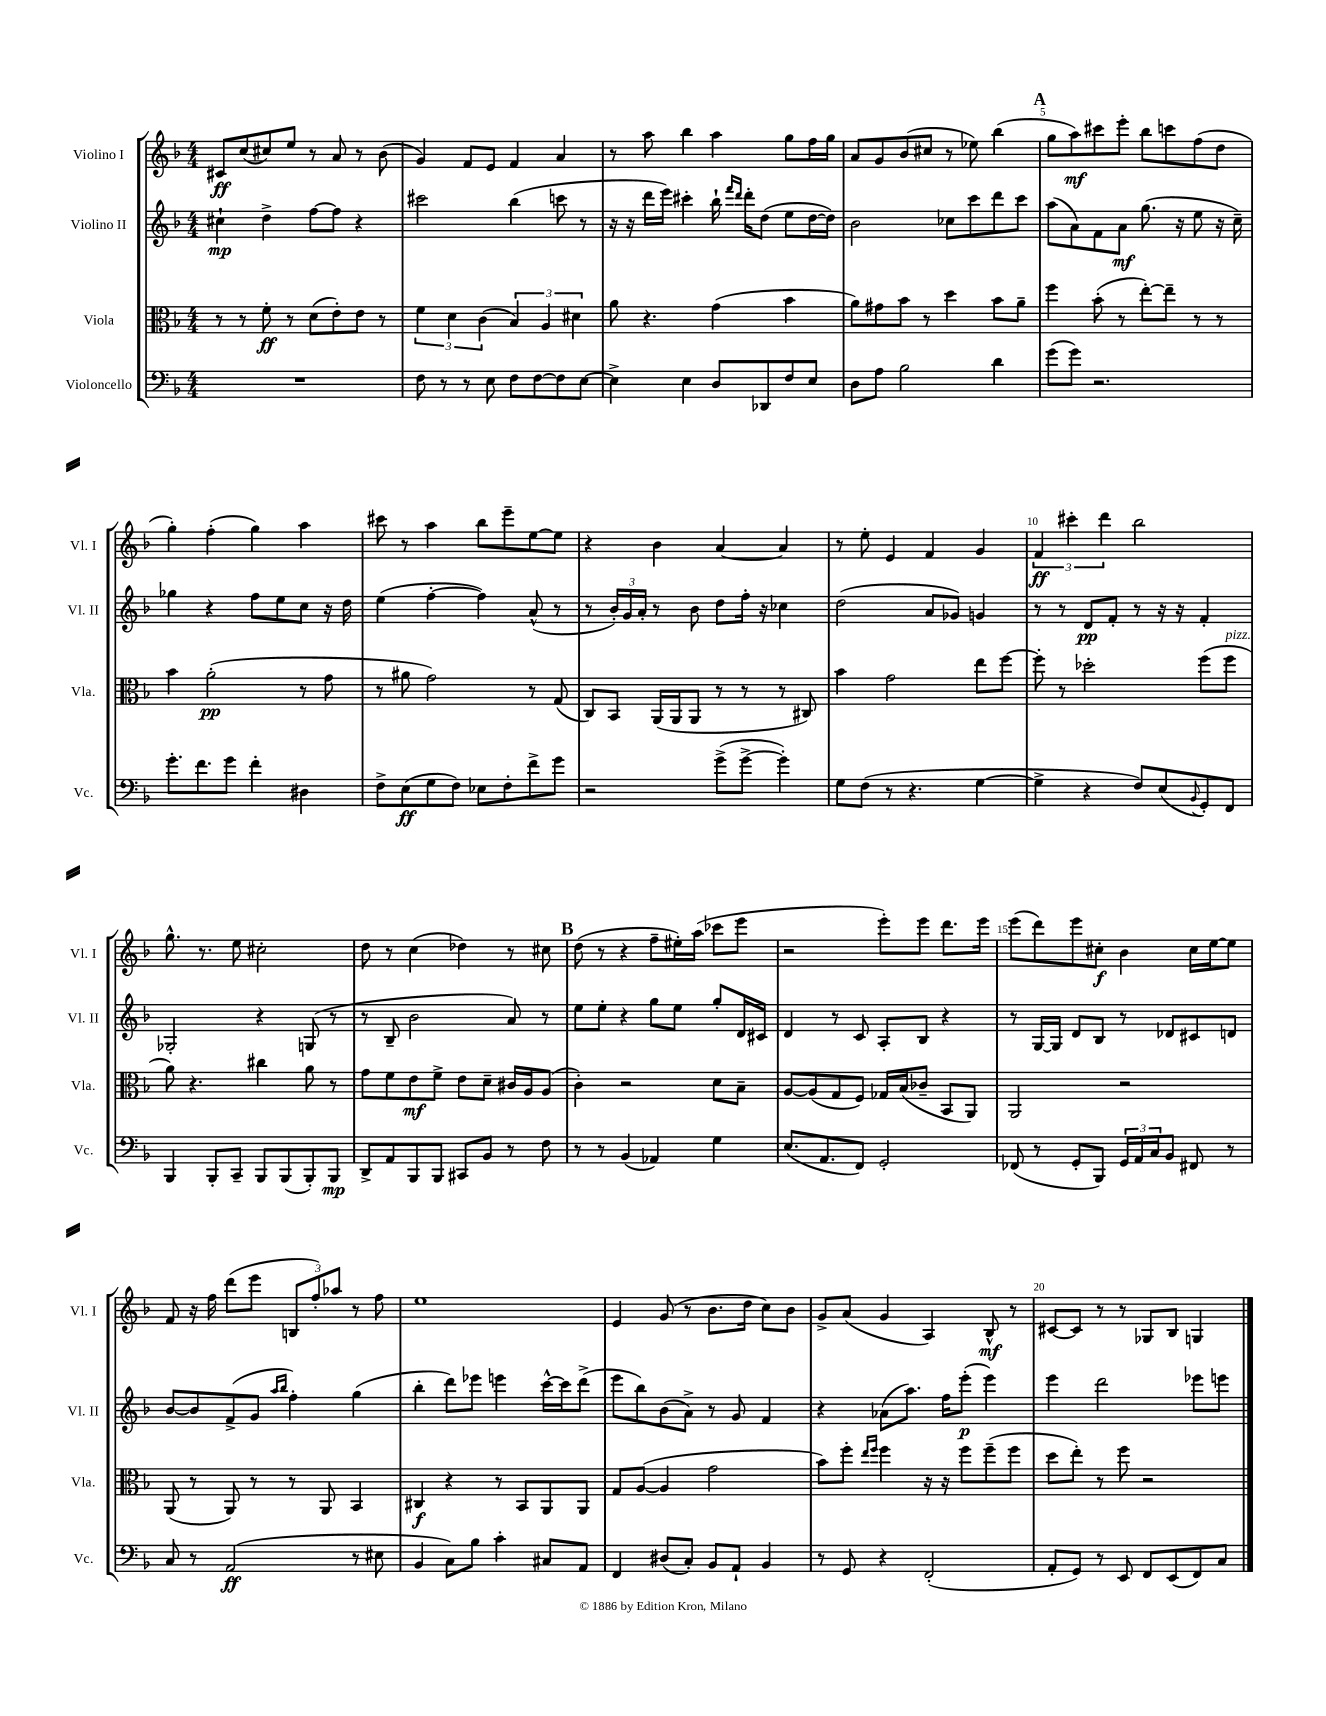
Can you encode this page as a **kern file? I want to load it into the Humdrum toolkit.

**kern	**kern	**kern	**kern
*staff4	*staff3	*staff2	*staff1
*clefF4	*clefC3	*clefG2	*clefG2
*k[b-]	*k[b-]	*k[b-]	*k[b-]
*M4/4	*M4/4	*M4/4	*M4/4
1r	8r	4cc#`	8c#
.	8r	.	(8cc
.	8f'	4dd^	8cc#)
.	8r	.	8ee
.	(8d	[8ff	8r
.	8e')	8ff]	8a
.	8e	4r	8r
.	8r	.	(8b-
=	=	=	=
8F	6f	2ccc#	4g)
8r	.	.	.
.	6d	.	.
8r	.	.	8f
.	(6c	.	.
8E	.	.	8e
8F	6B-)	(4bb-	4f
[8F	.	.	.
.	6A	.	.
8F]	.	8ccc	4a
.	6d#	.	.
[8E	.	8r	.
=	=	=	=
4E^]	8a	16r	8r
.	.	16r	.
.	4.r	16ddd	8aa
.	.	16eee)	.
4E	.	4ccc#'	4bb-
8D	(4g	16bb-`	4aa
.	.	16qqfff	.
.	.	16qqddd	.
.	.	16ddd'	.
8DD-	.	(8dd	.
8F	4b-	8ee	8gg
8E	.	[16dd	16ff
.	.	16dd])	16gg
=	=	=	=
8D	8a)	2b-	8a
8A	8g#	.	8g
2B-	8b-	.	(8b-
.	8r	.	8cc#
.	4dd	8cc-	8r
.	.	8ccc	8ee-)
4d	8b-	8ddd	(4bb-
.	8a~	8ccc	.
=	=	=	=
(8g	4ff	(8aa	8gg
8g)	.	8a)	8aa)
2.r	(8b-'	8f	8ccc#
.	8r	8a	8eee'
.	[8ee')	(8.gg	8bb-
.	8ee~]	.	8ccc
.	.	16r	.
.	8r	8ee	(8ff
.	8r	16r	8dd
.	.	16cc~)	.
=	=	=	=
8.g'	4b-	4gg-	4gg')
8.f	.	.	.
.	(2a'	4r	(4ff'
8g	.	.	.
4f'	.	8ff	4gg)
.	.	8ee	.
4D#	8r	8cc	4aa
.	8g	16r	.
.	.	16dd	.
=	=	=	=
8F^	8r	(4ee	8ccc#
(8E	8a#	.	8r
8G	2g)	[4ff'	4aa
8F)	.	.	.
8E-	.	4ff])	8bb-
8F'	.	.	8eee~
8f^	8r	(8a^^	[8ee
8g	(8G	8r	8ee]
=	=	=	=
2r	8C)	8r	4r
.	8BB-	24b-')	.
.	.	24g	.
.	.	24a'	.
.	(16AA	8r	4b-
.	16AA	.	.
.	8AA	8b-	.
(8g^	8r	8dd	[4a
[8g^	8r	16ff'	.
.	.	16r	.
4g'])	8r	4cc-	4a]
.	8C#)	.	.
=	=	=	=
8G	4b-	(2dd	8r
(8F	.	.	8ee'
8r	2g	.	4e
4.r	.	.	.
.	.	8a	4f
.	.	8g-)	.
[4G	8ee	4g	4g
.	[8ff	.	.
=	=	=	=
4G^]	8ff']	8r	6f
.	8r	8r	.
.	.	.	6ccc#'
4r	2dd-'	8d	.
.	.	.	6ddd
.	.	8f'	.
8F)	.	8r	2bb-
(8E	.	16r	.
.	.	16r	.
8qqBB-	.	.	.
8GG')	(8ff	4f'	.
8FF	8ff	.	.
=	=	=	=
4BBB-	8a)	2G-'	8.gg^^
.	4.r	.	.
.	.	.	8.r
8BBB-'	.	.	.
8CC~	.	.	8ee
8BBB-	4cc#	4r	2cc#'
(8BBB-	.	.	.
8BBB-')	8a	(8G	.
8BBB-	8r	8r	.
=	=	=	=
8DD^	8g	8r	8dd
8AA	8f	8B-~	8r
8BBB-	8e	2b-	(4cc
8BBB-	8f^	.	.
8CC#	8e	.	4dd-)
8BB-	8d~	.	.
8r	16c#	8a)	8r
.	16A	.	.
8F	(8A	8r	8cc#
=	=	=	=
8r	4c')	8ee	(8dd
8r	.	8ee'	8r
(4BB-	2r	4r	4r
4AA-)	.	8gg	8ff~
.	.	8ee	16ee#')
.	.	.	(16aa
4G	8d	8gg'	8ccc-
.	8B-~	16d	8eee
.	.	16c#	.
=	=	=	=
(8.E	[8A	4d	2r
.	(8A]	.	.
8.AA	.	.	.
.	8G	8r	.
8FF)	8F)	8c	.
2GG'	16G-	8A'	8eee')
.	(16B-	.	.
.	8c-~	8B-	8eee
.	8BB-	4r	8.ddd
.	8AA)	.	.
.	.	.	16eee
=	=	=	=
(8FF-	2AA	8r	(8eee
8r	.	[16G	8ddd)
.	.	16G]	.
8GG'	.	8d	8eee
8BBB-)	.	8B-	8cc#'
24GG	2r	8r	4b-
24AA	.	.	.
24C	.	.	.
8BB-	.	8d-	.
8FF#	.	8c#	16cc#
.	.	.	[16ee
8r	.	8d	8ee]
=	=	=	=
8C	(8AA	[8b-	8f
8r	8r	8b-]	16r
.	.	.	16ff
(2AA	8AA)	(8f^	(8ddd
.	8r	8g	8eee
.	.	16qqaa	.
.	.	16qqbb-	.
.	8r	4ff')	12B
.	.	.	12ff')
.	8AA	.	.
.	.	.	12aa-
8r	4BB-	(4gg	8r
8E#	.	.	8ff
=	=	=	=
4BB-	4C#	4bb-'	1ee
8C)	4r	8ddd)	.
8B-	.	8eee-	.
4c'	8r	4eee	.
.	8BB-	.	.
8C#	8AA	[16ccc^^	.
.	.	16ccc]	.
8AA	8AA	(8ddd^	.
=	=	=	=
4FF	8G	8eee	4e
.	([8A	8bb-)	.
(8D#	4A]	(8b-	(8g
8C')	.	8a^)	8r
8BB-	2g	8r	8.b-
8AA`	.	8g	.
.	.	.	16dd
4BB-	.	4f	8cc)
.	.	.	8b-
=	=	=	=
8r	8b-)	4r	8g^
8GG	8ff'	.	(8a
.	16qqee	.	.
.	16qqff	.	.
4r	4ff	(8a-	4g
.	.	8.aa)	.
(2FF'	16r	.	4A)
.	16r	16ff	.
.	8ff	(8eee'	.
.	(8ff~	4eee)	8B-^^
.	8ff	.	8r
=	=	=	=
8AA'	8dd	4eee	[8c#
8GG)	8ee')	.	8c#]
8r	8r	2ddd	8r
8EE	8ff	.	8r
8FF	2r	.	8G-
(8EE	.	.	8B-
8FF)	.	8eee-	4G
8C	.	8eee	.
==	==	==	==
*-	*-	*-	*-
